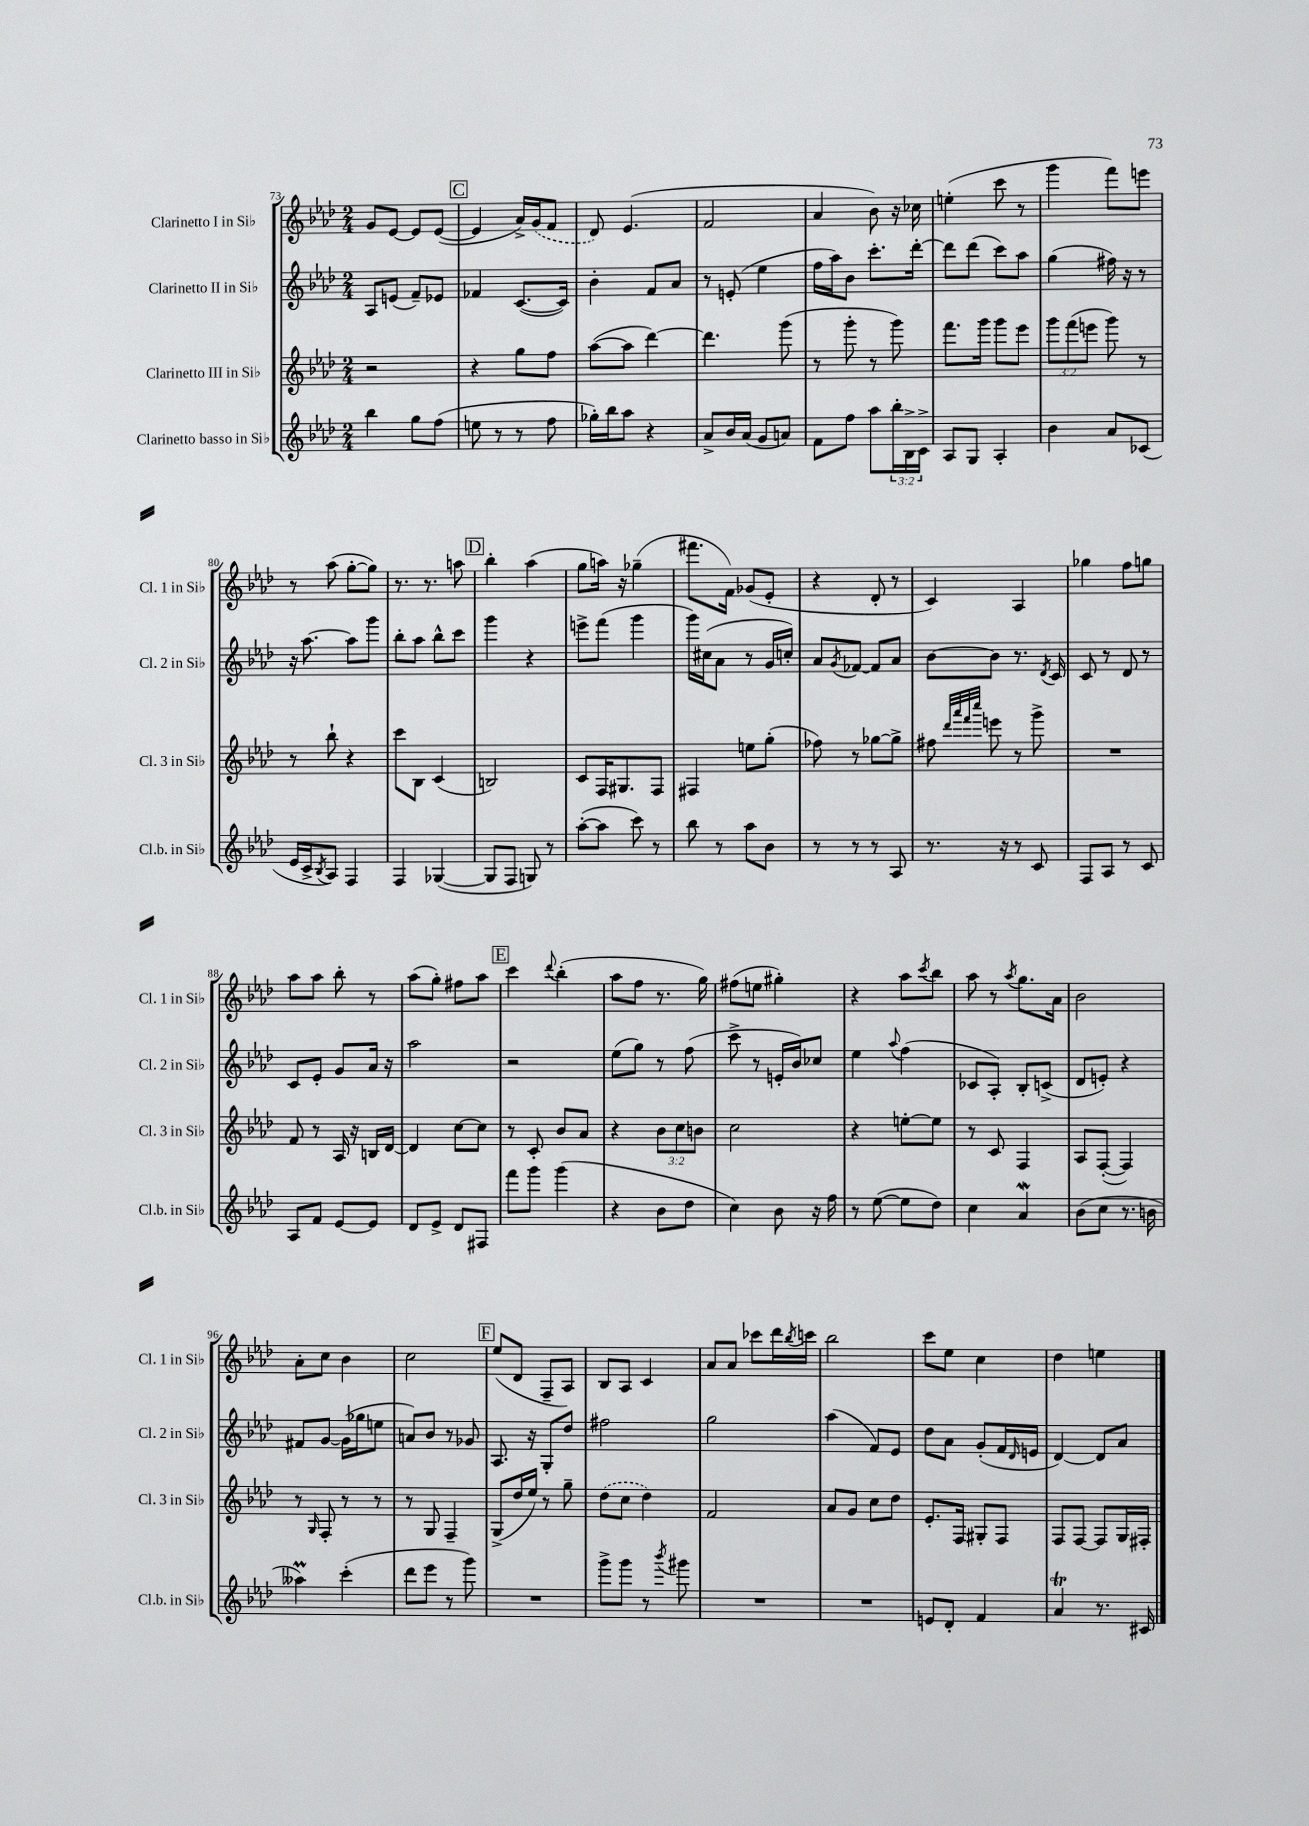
<<
\new StaffGroup <<
\new Staff = "s0" \with { instrumentName = "Clarinetto I in Sib" shortInstrumentName = "Cl. 1 in Sib" } {
    \clef treble \key aes \major \numericTimeSignature \time 2/4
    g'8 ees'8~ ees'8 ees'8~( |
    \mark \markup { \box "C" } ees'4 aes'16->) \once \slurDashed g'16( f'8 |
    des'8) ees'4.( |
    f'2 |
    aes'4 bes'8) r16 ces''16 |
    e''4-.( c'''8 r8 |
    g'''4 f'''8) e'''8 |
    r8 aes''8( g''8~-. g''8) |
    r8. r8. a''8 |
    \mark \markup { \box "D" } bes''4-. aes''4( |
    g''8 a''16) r16 ges''4--( |
    fis'''8. f'16) ges'8( ees'8-. |
    r4 des'8-. r8 |
    c'4) aes4 |
    ges''4 f''8 g''8 |
    aes''8 aes''8 bes''8-. r8 |
    aes''8( g''8-.) fis''8 aes''8 |
    \mark \markup { \box "E" } c'''4 \appoggiatura { des'''8 } bes''4-.( |
    aes''8 f''8 r8. g''16) |
    fis''8( e''8 gis''4-.) |
    r4 aes''8 \acciaccatura { c'''8 } bes''8 |
    aes''8 r8 \acciaccatura { aes''8 } g''8. aes'16 |
    bes'2 |
    aes'8-. c''8 bes'4 |
    c''2 |
    \mark \markup { \box "F" } ees''8( des'8 f8-- aes8) |
    bes8 aes8 c'4 |
    aes'8 aes'8 ces'''8 des'''16 \acciaccatura { bes''8 } c'''16 |
    bes''2 |
    c'''8 ees''8 c''4 |
    des''4 e''4 \bar "|." |
}
\new Staff = "s1" \with { instrumentName = "Clarinetto II in Sib" shortInstrumentName = "Cl. 2 in Sib" } {
    \clef treble \key aes \major \numericTimeSignature \time 2/4
    aes8 e'8( f'8--) ees'8 |
    \mark \markup { \box "C" } fes'4 c'8.~( c'16) |
    bes'4-. f'8 aes'8 |
    r8 e'8-.( ees''4 |
    f''16 aes''16) bes'8 c'''8.-. des'''16~-. |
    des'''8 des'''8( c'''8) aes''8 |
    g''4( fis''16) r16 r8 |
    r16 aes''8.~ aes''8 g'''8 |
    bes''8-. aes''8 bes''8-^ c'''8 |
    \mark \markup { \box "D" } g'''4 r4 |
    e'''8-> f'''8( g'''4 |
    g'''16) cis''16( aes'8 r8 g'16 c''16-.) |
    aes'8 \acciaccatura { g'8 } fes'8~ fes'8 aes'8 |
    bes'8~ bes'8 r8. \acciaccatura { des'8 } c'16 |
    c'8 r8 des'8 r8 |
    c'8 ees'8-. g'8 aes'16 r16 |
    aes''2 |
    \mark \markup { \box "E" } r2 |
    ees''8( g''8) r8 f''8( |
    c'''8-> r8 e'16-. bes'16) ces''8 |
    ees''4 \appoggiatura { aes''8 } f''4( |
    ces'8 aes8-.) bes8-. c'8->( |
    des'8 e'8-.) r4 |
    fis'8 g'8~ g'16( ges''16 e''8 |
    a'8) bes'8 r8 ges'8 |
    \mark \markup { \box "F" } aes8. r16 g8-. des''8 |
    fis''2 |
    g''2 |
    aes''4( f'8) ees'8 |
    des''8 aes'8 g'8-.( f'16 \grace { des'16 } e'16 |
    des'4~) des'8 aes'8 \bar "|." |
}
\new Staff = "s2" \with { instrumentName = "Clarinetto III in Sib" shortInstrumentName = "Cl. 3 in Sib" } {
    \clef treble \key aes \major \numericTimeSignature \time 2/4 \override Staff.TupletNumber.text = #tuplet-number::calc-fraction-text
    r2 |
    \mark \markup { \box "C" } r4 g''8 f''8 |
    aes''8~( aes''8 des'''4~) |
    des'''4. g'''8( |
    r8 g'''8-. r8 g'''8) |
    f'''8. g'''16 g'''8 ees'''8 |
    \tuplet 3/2 { g'''8 f'''8( e'''8 } g'''8) r8 |
    r8 bes''8-! r4 |
    c'''8 bes8 c'4( |
    \mark \markup { \box "D" } b2) |
    c'8 f16 gis8. f8 |
    fis4 e''8 g''8-.( |
    fes''8) r8 ges''8~ ges''8-> |
    fis''8 \grace { des'''32 aes'''32 f'''32 c''''32 } e'''8 r8 g'''8-> |
    R2 |
    f'8 r8 aes16 r16 b16 des'16~ |
    des'4 c''8~ c''8 |
    \mark \markup { \box "E" } r8 c'8-. bes'8 aes'8 |
    r4 \tuplet 3/2 { bes'8 c''8 b'8 } |
    c''2 |
    r4 e''8~-. e''8 |
    r8 c'8 f4 |
    aes8 f8~-.( f4) |
    r8 \grace { g16 } f8-. r8 r8 |
    r8 g8 f4-- |
    \mark \markup { \box "F" } g8->( des''16 ees''16) r8 g''8-- |
    \once \slurDashed des''8( c''8 des''4) |
    f'2 |
    aes'8 g'8 c''8 des''8 |
    ees'8.-. f16 gis8-. f8 |
    f8 f8~ f8 g16 fis16-. \bar "|." |
}
\new Staff = "s3" \with { instrumentName = "Clarinetto basso in Sib" shortInstrumentName = "Cl.b. in Sib" } {
    \clef treble \key aes \major \numericTimeSignature \time 2/4 \override Staff.TupletNumber.text = #tuplet-number::calc-fraction-text
    bes''4 g''8 f''8( |
    \mark \markup { \box "C" } e''8 r8 r8 f''8 |
    ges''16-.) bes''16 aes''8 r4 |
    aes'8-> bes'16 aes'16( g'8 a'8) |
    f'8 f''8 aes''8 \tuplet 3/2 { bes''16-. bes16-> c'16-> } |
    aes8 g8 aes4-. |
    bes'4 aes'8 ces'8( |
    ees'16 c'16-> \acciaccatura { bes8 } aes8) f4 |
    f4 ges4~( |
    \mark \markup { \box "D" } ges8 f8 g8) r8 |
    aes''8~-.( aes''8 c'''8) r8 |
    bes''8 r8 aes''8 bes'8 |
    r8 r8 r8 aes8 |
    r8. r16 r8 c'8 |
    f8 aes8 r8 c'8 |
    aes8 f'8 ees'8~ ees'8 |
    des'8 ees'8-> des'8 fis8 |
    \mark \markup { \box "E" } f'''8 g'''8 g'''4( |
    r4 bes'8 des''8 |
    c''4) bes'8 r16 f''16 |
    r8 ees''8~( ees''8 des''8) |
    c''4 aes'4\mordent |
    bes'8( c''8 r8. b'16 |
    aeses''4\prall) c'''4-.( |
    des'''8 ees'''8 r8 g'''8) |
    \mark \markup { \box "F" } R2 |
    g'''8-> g'''8 r8 \acciaccatura { bes'''8 } gis'''8 |
    R2 |
    R2 |
    e'8 des'8-. f'4 |
    aes'4\trill r8. cis'16 \bar "|." |
}
>>
>>
\layout { \context { \Score currentBarNumber = #73 } }
